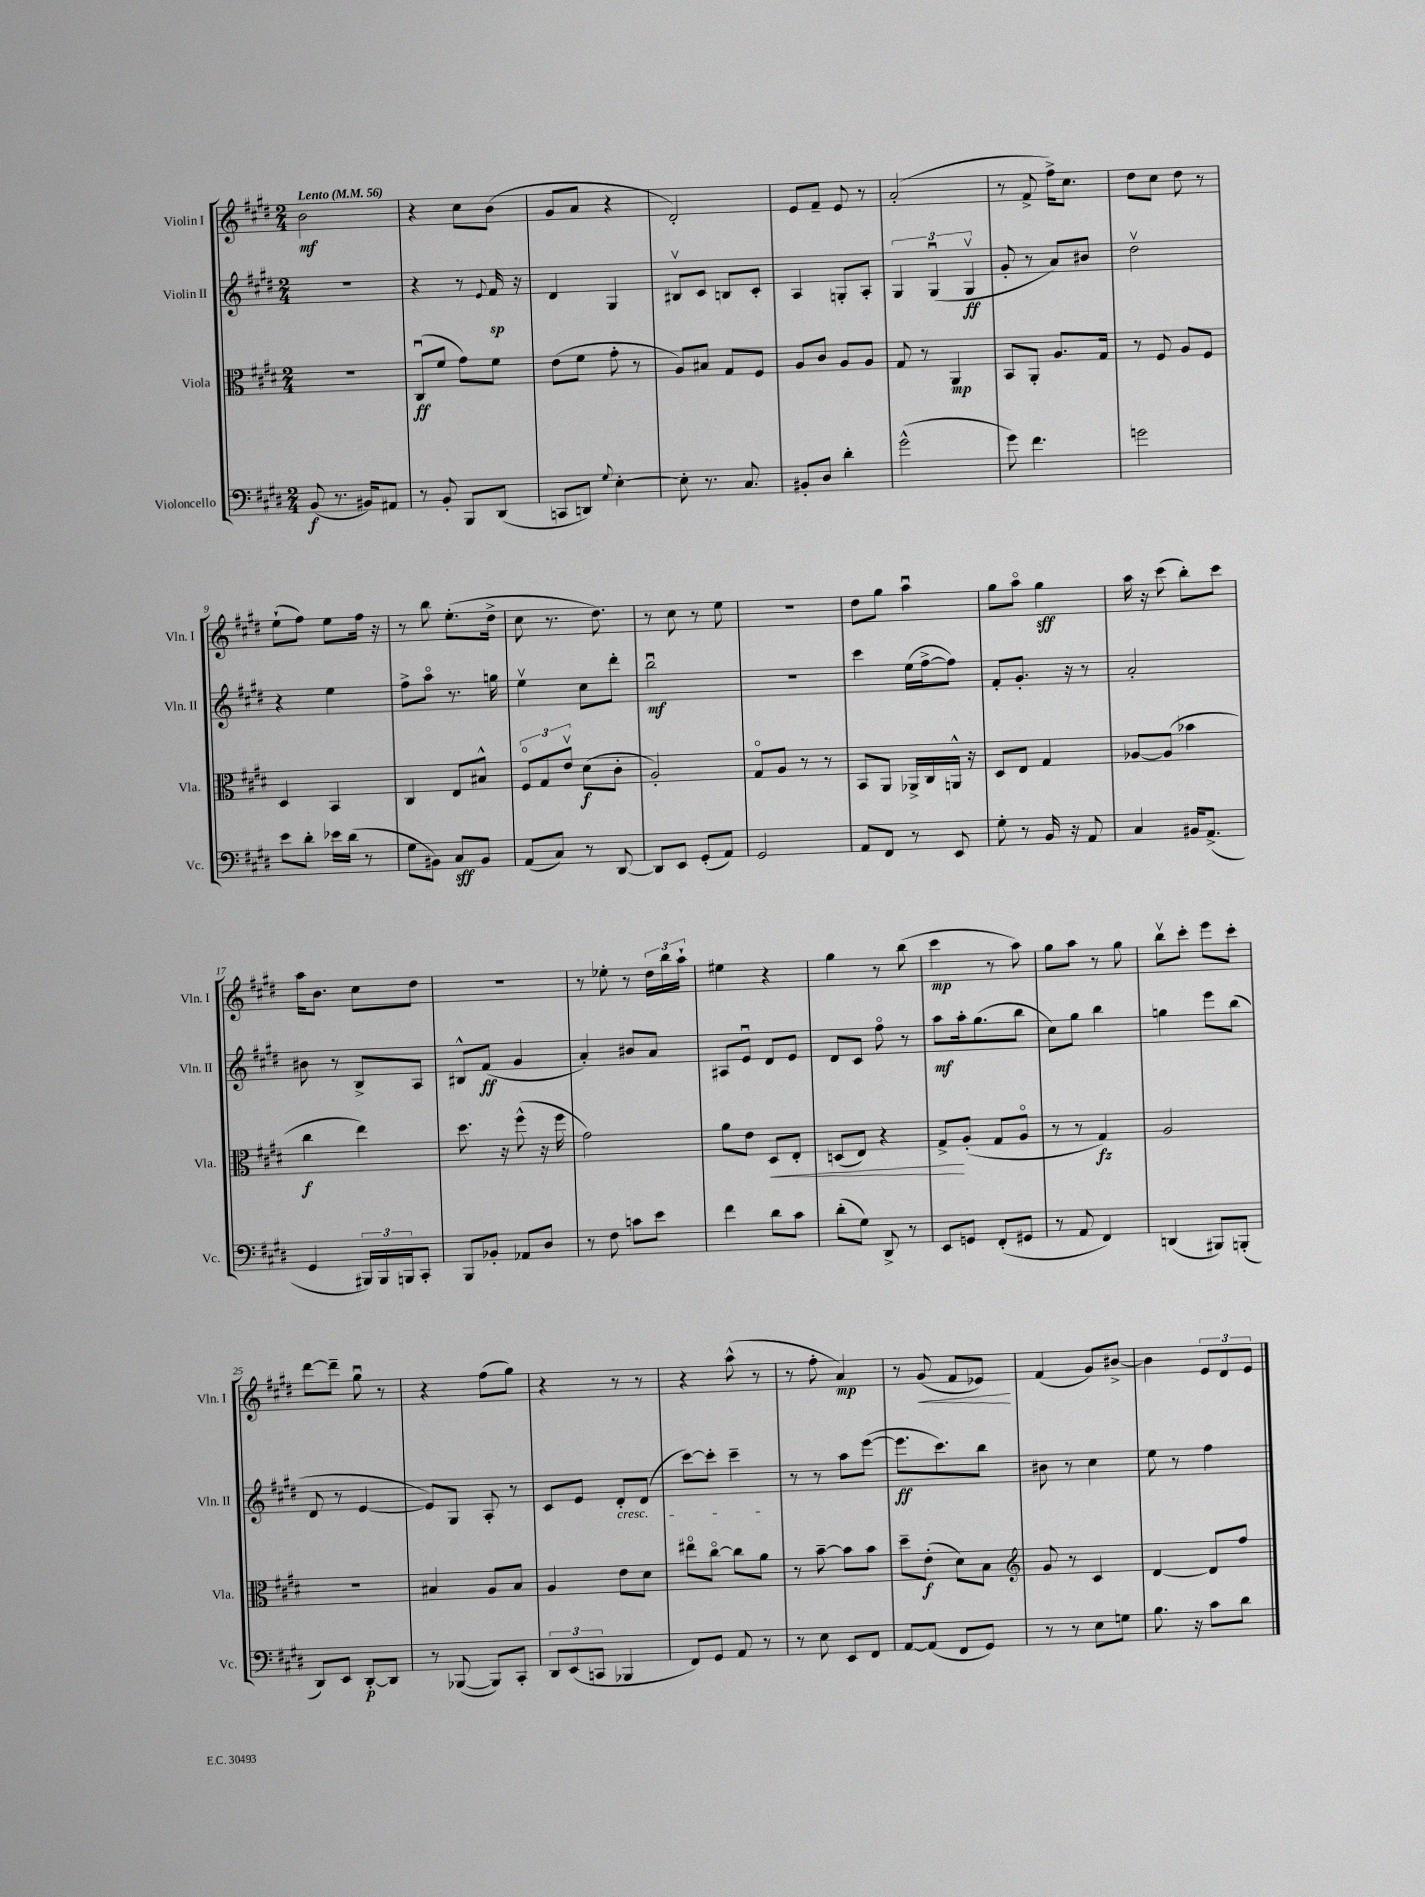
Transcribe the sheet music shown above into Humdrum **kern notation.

**kern	**kern	**kern	**kern
*staff4	*staff3	*staff2	*staff1
*clefF4	*clefC3	*clefG2	*clefG2
*k[f#c#g#d#]	*k[f#c#g#d#]	*k[f#c#g#d#]	*k[f#c#g#d#]
*M2/4	*M2/4	*M2/4	*M2/4
*MM56	*MM56	*MM56	*MM56
(8BB/	2r	2r	2b\
8.r	.	.	.
16BB#/LK)	.	.	.
8AA#/J	.	.	.
=	=	=	=
8r	(8C#u/L	4r	4r
8BB'/	8f#/J	.	.
8BBB/L	8g#\L)	8r	8cc#\L
.	.	8qqe/	.
(8DD#/J	8f#\J	16f#/	(8b\J
.	.	16r	.
=	=	=	=
8CC/L	(8e\L	4d#/	8g#/L
8DD/J)	8f#\J	.	8a/J
8qqG#/	.	.	.
[4E'\	8g#'\	4G#/	4r
.	8r	.	.
=	=	=	=
8E'\]	8A/L)	8B#v/L	2d#'/)
8.r	8B#/J	8c#/J	.
.	8G#/L	8B/L	.
8.C#/	.	.	.
.	8F#/J	8c#'/J	.
=	=	=	=
8BB#'/L	8A/L	4A/	8e/L
8D#/J	8c#/J	.	8f#~/J
4d#'\	8A/L	8G'/L	8e/
.	8A/J	8A'/J	8r
=	=	=	=
(2g#^^\	8G#/	6G#/	(2a'/
.	8r	.	.
.	.	(6G#u/	.
.	4AA/	.	.
.	.	6G#v/	.
=	=	=	=
8g#\)	8BB/L	8g#'/	8r
4.f#\	8AA'/J	8r	8f#^/
.	8.A/L	8a/L)	16ff#^\LK)
.	.	.	8.cc#\J
.	.	8b#/J	.
.	16G#/Jk	.	.
=	=	=	=
2g\	8r	2dd#v\	8dd#\L
.	8F#/	.	8cc#\J
.	8A/L	.	8dd#\
.	8F#/J	.	8r
=	=	=	=
8e\L	4D#/	4r	(8ee`\L
8d#'\J	.	.	8ff#\J)
16e-\LL	4BB/	4ee\	8ee\L
(16d#\JJ	.	.	.
8r	.	.	16ff#\Jk
.	.	.	16r
=	=	=	=
8G#\L	4C#/	8ff#^\L	8r
8BB#\J)	.	8aao\J	8bb\
8C#/L	8E/L	8.r	(8.ee'\L
8BB#/J	8B#^^/J	.	.
.	.	16gg\	16dd#^\Jk
=	=	=	=
(8AA/L	12F#o/L	4eev\	8cc#\
.	12G#/	.	.
8C#/J)	.	.	8.r
.	12ev/J	.	.
8r	(8d#\L	8cc#\L	.
.	.	.	8.dd#\)
[8DD#/	8c#'\J	8ddd#'\J	.
=	=	=	=
8DD#/]L	2A'/)	2bbu\	8r
8EE/J	.	.	8cc#\
(8GG#'/L	.	.	8r
8AA/J)	.	.	8ee\
=	=	=	=
2GG#/	8G#o/L	2r	2r
.	8A/J	.	.
.	8r	.	.
.	8r	.	.
=	=	=	=
8AA/L	8BB/L	4ccc#\	8dd#\L
8FF#/J	8AA/J	.	8gg#\J
8r	16AA-^/LL	(16ee\LL	4aau\
.	16C#/	[16ff#^\J	.
8EE/	16AA^^/JJ	8ff#\]J)	.
.	16r	.	.
=	=	=	=
8G#'\	8D#/L	8f#'/L	8gg#\L
8r	8E/J	8.g#'/J	8aao\J
16BB/	4G#/	.	4gg#\
16r	.	16r	.
8AA/	.	8r	.
=	=	=	=
4C#/	[8A-/L	2a'/	16aa\
.	.	.	16r
.	(8A-/]J	.	(8ccc#\
16BB#/LK	4b-\	.	8bb'\L)
(8.AA^/J	.	.	.
.	.	.	8ccc#\J
=	=	=	=
4GG#/	4cc#\	8b#\	16aa\LK
.	.	.	8.b\J
.	.	8r	.
24BBB#/LL)	4ee\)	8B^/L	8cc#\L
24BBB#/	.	.	.
24BBB/J	.	.	.
8CC#'/J	.	8A/J	8dd#\J
=	=	=	=
8BBB/L	8.dd#\	8B#^^/L	2r
8BB-'/J	.	(8f#/J	.
.	16r	.	.
8AA-/L	(8ff#^^\	4g#/	.
8D#/J	16r	.	.
.	16ff#\	.	.
=	=	=	=
8r	2g#\)	4a'/)	8r
8F#\	.	.	8ee-'\
8c\L	.	8b#/L	8r
8e\J	.	8a/J	24dd#\LL
.	.	.	24bb\
.	.	.	24aa`\JJ
=	=	=	=
4f#\	8a\L	8A#/L	4ee#\
.	8e\J	8eu/J	.
8d#\L	8D#/L	8d#/L	4r
8c#\J	8E'/J	8e/J	.
=	=	=	=
(8d#'\L	(8D/L	8d#/L	4gg#\
8G#\J)	8E/J)	8c#/J	.
8DD#^/	4r	8ff#o\	8r
8r	.	8r	(8bb\
=	=	=	=
8EE/L	8G#^/L	8aa\L	4ccc#\
8GG/J	(8A'/J	16aa'\k	.
.	.	(8.gg#\	.
(8FF#'/L	8G#/L	.	8r
8GG#/J	8Ao/J	8bb\J	8aa\)
=	=	=	=
8r	8r	8cc#\L)	8gg#\L
8AA/	8r	8gg#\J	8aa\J
4FF#/)	4G#/)	4bb\	8r
.	.	.	8gg#\
=	=	=	=
(4DD/	2A/	4gg\	8bbv\L
.	.	.	8ccc#'\J
8BBB#/L)	.	8eee\L	8eee\L
(8BBB'/J	.	(8bb\J	8ccc#'\J
=	=	=	=
8DD#/L)	2r	8d#/	[8ddd#\L
8EE/J	.	8r	8ddd#~\]J
[8DD#'/L	.	[4e/	8gg#u\
8DD#/]J	.	.	8r
=	=	=	=
8r	4B#/	8e/]L)	4r
([8BBB-/	.	8G#/J	.
8BBB-/]L)	8A/L	8A'/	(8ff#\L
8CC#'/J	8B#/J	8r	8gg#\J)
=	=	=	=
12DD#/L	4A/	8c#/L	4r
(12EE/	.	.	.
.	.	8e/J	.
12CC/J	.	.	.
4BBB-/	8e\L	8d#'/L	8r
.	8d#\J	(8d#/J	8r
=	=	=	=
8FF#/L)	8ee#o\L	[8ccc#\L)	4r
8GG#/J	[8cc#o\J	8ccc#'\]J	.
8AA/	8cc#\]L	4ccc#~\	(8aa^^\
8r	8a\J	.	8r
=	=	=	=
8r	8r	8r	8r
8E\	[8b~\	8r	8ff#'\
8EE/L	8b\]L	8aa\L	4a/)
8FF#/J	8b\J	([8eee\J	.
=	=	=	=
[8AA/L	8dd#~\L	8.eee\]L	8r
(8AA/]J	(8e'\J	.	(8g#/
.	.	8.ccc#\)	.
8FF#/L	8d#\L)	.	8f#/L
8GG#/J)	8B\J	8bb\J	8e-/J)
=	=	=	=
*	*clefG2	*	*
8r	8g#/	8b#\	(4f#/
8r	8r	8r	.
8E\L	4c#/	4cc#\	8g#/L)
8G\J	.	.	[8b#^/J
=	=	=	=
8.B\	[4d#/	8ee\	4b#\]
.	.	8r	.
16r	.	.	.
8c#\L	8d#/]L	4ff#\	12e/L
.	.	.	12d#/
8d#\J	8ff#/J	.	.
.	.	.	12e/J
==	==	==	==
*-	*-	*-	*-
